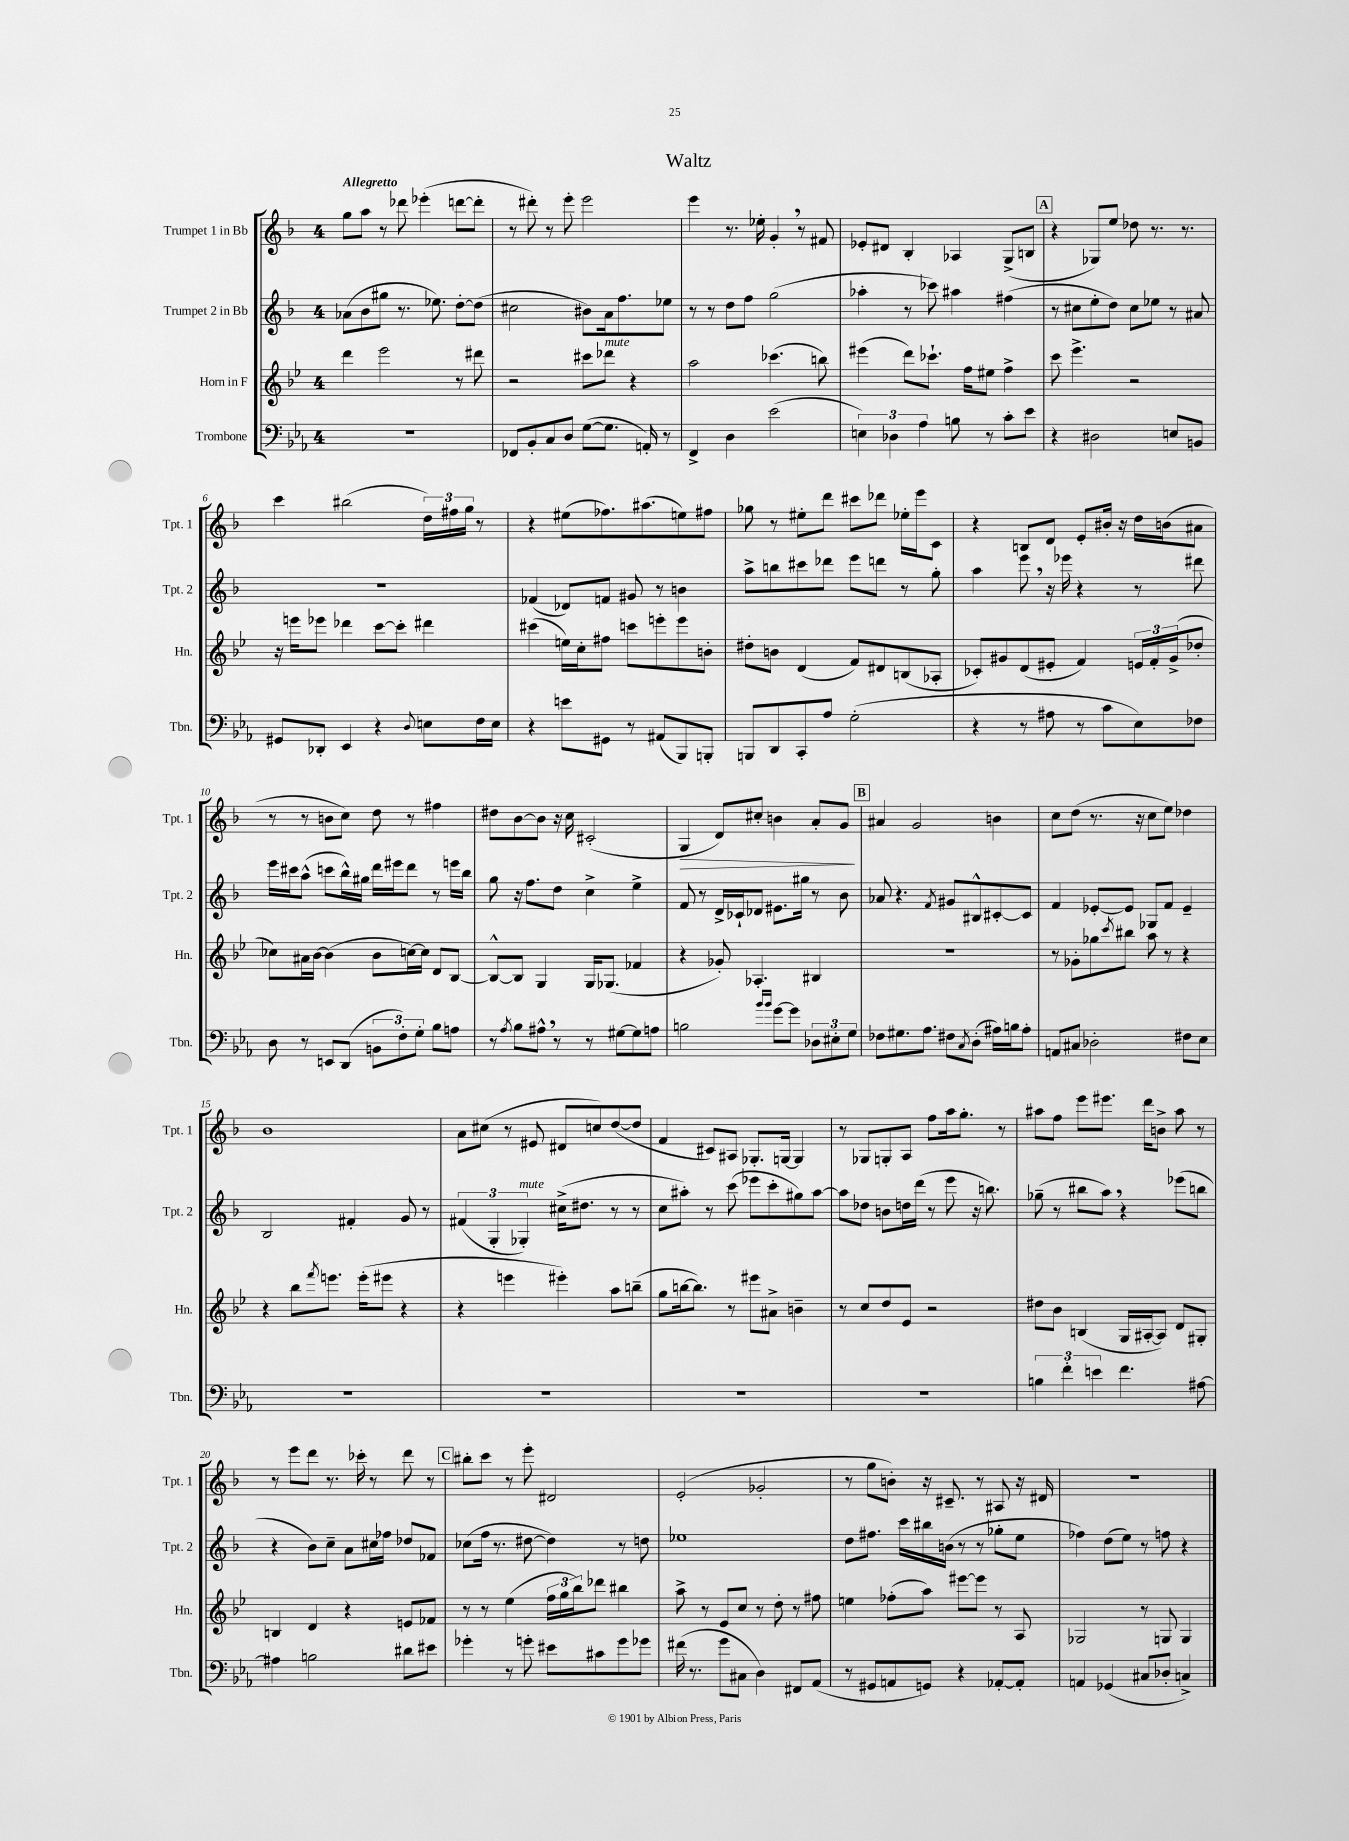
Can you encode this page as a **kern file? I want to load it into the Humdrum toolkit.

**kern	**kern	**kern	**kern
*staff4	*staff3	*staff2	*staff1
*clefF4	*clefG2	*clefG2	*clefG2
*k[b-e-a-]	*k[b-e-]	*k[b-]	*k[b-]
*M4/4	*M4/4	*M4/4	*M4/4
1r	4ddd	(8a-	8gg
.	.	8b-	8aa
.	2eee-	8gg#	8r
.	.	8.r	8ddd-
.	.	.	(4eee-'
.	.	8.ee-)	.
.	8r	[8dd'	[8ddd
.	8ddd#	(8dd]	8ddd']
=	=	=	=
8FF-	2r	2cc#	8r
8BB-'	.	.	8ddd#')
8C	.	.	8r
8D	.	.	8eee'
([8G	8ccc#	8b#)	2eee
8.G]	8ddd-	16a	.
.	.	8.ff	.
.	4r	.	.
16AA')	.	.	.
8r	.	8ee-	.
=	=	=	=
4FF^	2aa	8r	4eee
.	.	8r	.
4D	.	8dd	8.r
.	.	8ff	.
.	.	.	16ee-'
(2e-	(4.ccc-	(2gg	4g'
.	.	.	8r
.	8bb)	.	8f#
=	=	=	=
6E)	(4eee#	4aa-'	8e-'
.	.	.	8d#
6D-	.	.	.
.	8ddd)	8r	4B-'
6A-	.	.	.
.	8.ccc-`	8ccc-)	.
8B	.	4aa#	4A-
.	16ff	.	.
8r	8ee#	.	.
8c'	4ff^	(4ff#	(8G^
8e-	.	.	8B
=	=	=	=
4r	8ccc	8r	4r
.	4.eee-^	8cc#	.
2D#	.	8ee'	8G-)
.	.	8dd)	8ee
.	2r	8cc#	8dd-
.	.	8ee-	8.r
8E	.	8r	.
.	.	.	8.r
8BB	.	8a#	.
=	=	=	=
8GG#	16r	1r	4ccc
.	16eee	.	.
8DD-'	8eee-	.	.
4EE-	4ddd-	.	(2bb#
4r	[8ccc	.	.
.	8ccc']	.	.
8qqD	.	.	.
8E	4ddd#	.	24dd)
.	.	.	24ff#
.	.	.	24gg
16F	.	.	8r
16E	.	.	.
=	=	=	=
4r	(4ccc#	(4f-	4r
8e	16ee)	8d-)	(8ee#
.	16cc'	.	.
8GG#	8ff#	8f	8.ff-)
8r	8ccc	8g#	.
.	.	.	(8.aa#
(8AA#	8eee'	8r	.
8BBB-)	8eee	4b	8ee)
8BBB'	8b'	.	8ff#
=	=	=	=
8BBB	8dd#'	8aa^	8gg-
8DD	8b	8bb	8r
8CC'	(4d	8ccc#	8ee#'
8A-	.	8ddd-	8ddd
(2G'	8f)	8eee	8ccc#
.	8d#	8ddd	8ddd-
.	(8B	8r	16ee-'
.	.	.	16eee
.	8A-'	8gg'	8c
=	=	=	=
4r	8c-')	4aa	4r
.	8g#	.	.
8r	(8d	8eee	8B
8A#	8e#'	16r	8d
.	.	16eee-	.
8r	4f)	4r	8e'
8c	.	.	16b#'
.	.	.	16r
8E-)	24e	8r	16dd
.	24f'	.	.
.	.	.	(16b
.	(24g#^	.	.
8F-	8dd-'	8ddd#	8a#
=	=	=	=
8D	8cc-)	16eee	8r
.	.	16ccc#	.
8r	16a#	(8aa^^	8r
.	[16b-	.	.
8EE	(4b-]	8ccc	8b
(8DD	.	16bb-^^)	8cc)
.	.	16gg#	.
12BB	8b-	16ddd	8dd
.	.	16eee#	.
12F')	.	.	.
.	[16cc)	8ddd	8r
12G'	.	.	.
.	16cc]	.	.
8B-	8d	8r	4ff#
8A	[8B-	16eee	.
.	.	16bb-	.
=	=	=	=
8r	8B-^^_	8gg	8dd#
8qA-	.	.	.
8B-	8B-]	16r	[8b-
.	.	8.ff	.
8A#^^	4G	.	8b-]
8r	.	8dd	16r
.	.	.	16cc
8r	16G	4cc^	(2c#'
.	(8.G-	.	.
[8G#	.	.	.
8G#]	4f-	4ee^	.
8A	.	.	.
=	=	=	=
2B	4r	8f	4G
.	.	8r	.
.	8g-')	16d^	8d)
.	.	16c-`	.
.	4.A-'	8d-	8cc#'
16qqb-	.	.	.
16qqb-	.	.	.
[8g	.	8.e#	4b
8g]	.	.	.
.	.	16gg#	.
12D-	4B#	8r	8a'
12E#'	.	.	.
.	.	8b-	8g
12G	.	.	.
=	=	=	=
8F-	1r	8a-	4a#
8.G#	.	4.r	.
.	.	.	2g
8.A-	.	.	.
.	.	8qf	.
8F#	.	8g#	.
8qC	.	.	.
(8D'	.	8B#^^	.
16A#)	.	[8c#'	4b
16B	.	.	.
8A#'	.	8c#]	.
=	=	=	=
8AA	8r	4f	8cc
8C#	8g-'	.	(8dd
2D-'	8gg-	[8e-'	8.r
.	8qccc	.	.
.	8bb#	8e-]	.
.	.	.	16r
.	8aa	8G-	8cc
.	8r	8f	8ee)
8F#	4r	4e-~	4dd-
8E-	.	.	.
=	=	=	=
1r	4r	2B-	1b-
.	8bb-	.	.
.	8qfff	.	.
.	8.eee	.	.
.	.	4f#'	.
.	(16eee'	.	.
.	8eee#	.	.
.	4r	8g	.
.	.	8r	.
=	=	=	=
1r	4r	(6f#	8a
.	.	.	(8cc#
.	.	6G'	.
.	4eee	.	8r
.	.	6G-')	.
.	.	.	8e#
.	4eee#')	(16cc#^	8d#
.	.	8.dd#	.
.	.	.	8cc)
.	8aa	8r	([8dd
.	(8bb~	8r	8dd]
=	=	=	=
1r	8gg	8cc	4f
.	[16bb	8aa#')	.
.	8.bb])	.	.
.	.	8r	8c#)
.	8r	(8ccc	8A#
.	8eee#	8eee-	8.G-'
.	8a#^	8ccc'	.
.	.	.	[16G
.	4b~	8gg#)	4G]
.	.	[8aa#	.
=	=	=	=
1r	8r	8aa#]	8r
.	8cc	8dd-	8G-
.	8dd	8b	8G'
.	8e-	16dd	8A
.	.	(16ddd	.
.	2r	8r	8ff
.	.	8eee	16aa
.	.	.	8.gg'
.	.	16r	.
.	.	8.bb)	.
.	.	.	8r
=	=	=	=
6B	8dd#	(8gg-~	8aa#
.	8b-	8r	8ff
6f'	.	.	.
.	(4B	8bb#	8eee
6e	.	.	.
.	.	8aa)	8.eee#
4.f	16G	4r	.
.	[16A#'	.	16ddd
.	8A#])	.	8b^
.	8d	(8eee-	8aa#
[8A#	8G#'	8bb	8r
=	=	=	=
4A#]	4B	4r	8r
.	.	.	8eee
2B	4d	8b-)	8ddd
.	.	8cc~	8.r
.	4r	8a	.
.	.	.	16ccc-'
.	.	16cc#	8r
.	.	16ff-	.
8d#	8e	8dd-	8ddd
8e#	8f-	8f-	8r
=	=	=	=
4g-'	8r	(8cc-	8bb#'
.	8r	16ff	8ccc
.	.	8.r	.
8r	(4ee-	.	8r
8g'	.	[8dd#	8eee'
8e#	24ff	4dd#])	2d#
.	24gg	.	.
.	24bb-)	.	.
8c#	8ddd-	.	.
8g	4bb#	8r	.
8g-	.	8dd	.
=	=	=	=
(16f#	8aa^	1ee-	(2e'
8.r	.	.	.
.	8r	.	.
8g	8e-	.	.
8C#	8cc	.	.
4D)	8r	.	2g-'
.	8dd'	.	.
8FF#	8r	.	.
(8AA-	8ff#	.	.
=	=	=	=
8r	4ee	8dd	8r
8GG#	.	8.ff#	8gg
8AA	(8ff-'	.	8b')
.	.	16ccc	.
8GG)	8aa)	16bb#	16r
.	.	(16b	8.c#~
4r	[8eee#	8r	.
.	8eee#]	8r	8r
[8AA-'	8r	8gg-'	8A#
8AA-']	8A	8ee	16r
.	.	.	16d#
=	=	=	=
4AA	2G-	4ff-)	1r
(4GG-	.	(8dd	.
.	.	8ee)	.
8C#	8r	8r	.
8D-'	8G	8ff	.
4C^)	4G	4r	.
==	==	==	==
*-	*-	*-	*-
